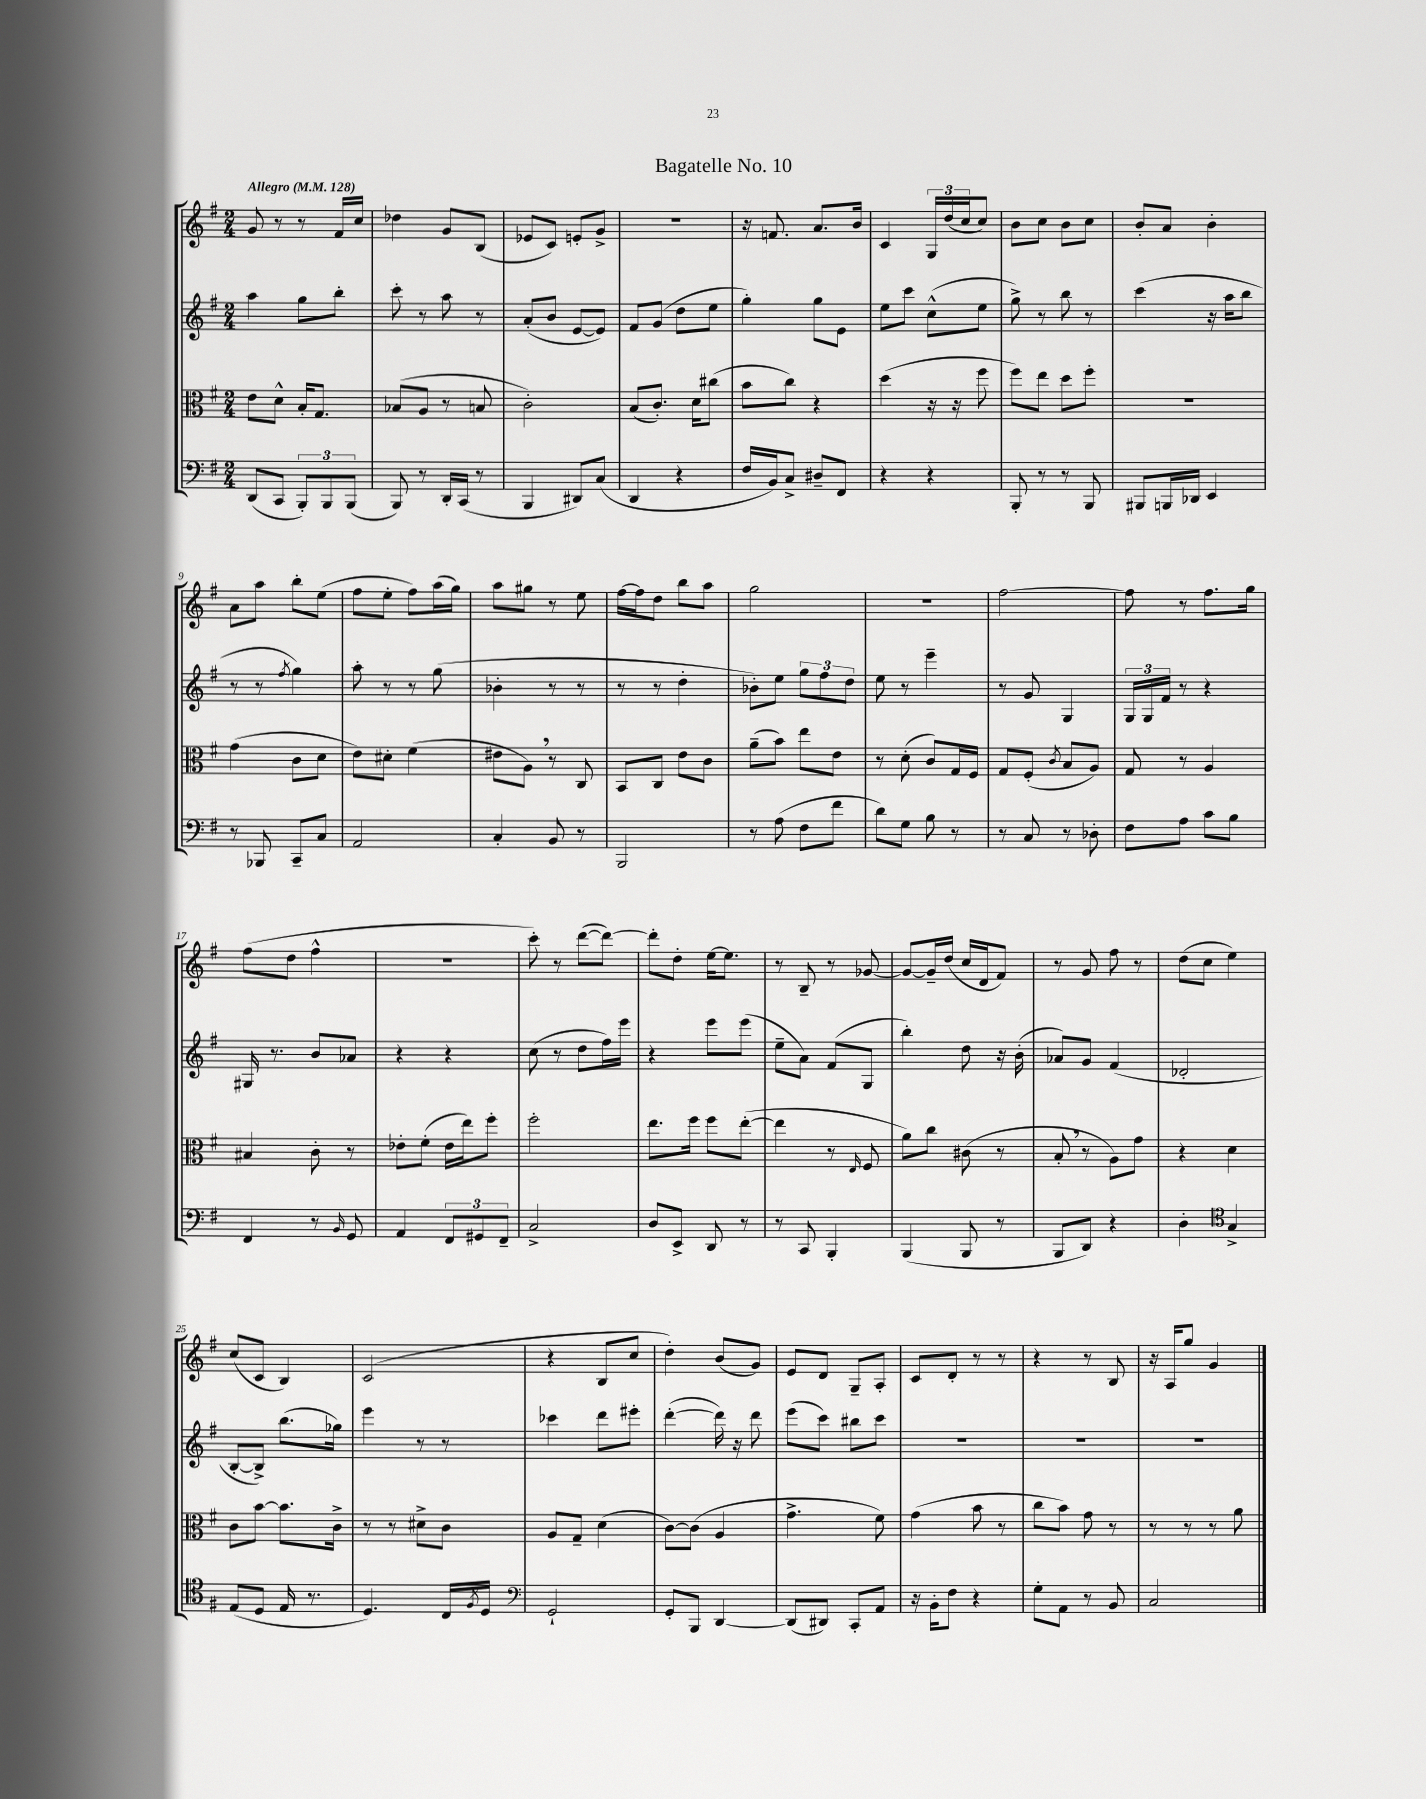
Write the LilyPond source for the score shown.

\header { title = "Bagatelle No. 10" }
<<
\new StaffGroup <<
\new Staff = "s0" {
    \clef treble \key g \major \numericTimeSignature \time 2/4 \tempo "Allegro" 4 = 128
    g'8 r8 r8 fis'16 c''16 |
    des''4 g'8 b8( |
    ees'8 c'8) e'8-. g'8-> |
    r2 |
    r16 f'8. a'8. b'16 |
    c'4 \tuplet 3/2 { g16 d''16( c''16 } c''8) |
    b'8 c''8 b'8 c''8 |
    b'8-. a'8 b'4-. |
    a'8 a''8 b''8-. e''8( |
    fis''8 e''8-. fis''8) a''16( g''16) |
    a''8 gis''8 r8 e''8 |
    fis''16~ fis''16 d''8 b''8 a''8 |
    g''2 |
    r2 |
    fis''2~ |
    fis''8 r8 fis''8. g''16 |
    fis''8( d''8 fis''4-^ |
    R2 |
    c'''8-.) r8 d'''8~( d'''8~) |
    d'''8-. d''8-. e''16~ e''8. |
    r8 b8-- r8 ges'8~ |
    ges'8~ ges'16-- d''16( c''16 d'16 fis'8) |
    r8 g'8 fis''8 r8 |
    d''8( c''8 e''4) |
    c''8( c'8 b4) |
    c'2( |
    r4 b8 c''8 |
    d''4-.) b'8( g'8) |
    e'8 d'8 g8-- a8-. |
    c'8 d'8-. r8 r8 |
    r4 r8 b8 |
    r16 a16 g''8 g'4 \bar "|." |
}
\new Staff = "s1" {
    \clef treble \key g \major \numericTimeSignature \time 2/4
    a''4 g''8 b''8-. |
    c'''8-. r8 a''8 r8 |
    a'8-.( b'8 e'8~ e'8) |
    fis'8 g'8( d''8 e''8 |
    g''4-.) g''8 e'8 |
    e''8 c'''8 c''8-^( e''8 |
    g''8->) r8 b''8 r8 |
    c'''4( r16 a''16 b''8 |
    r8 r8 \acciaccatura { fis''8 } g''4) |
    a''8-. r8 r8 g''8( |
    bes'4-. r8 r8 |
    r8 r8 d''4-. |
    bes'8-.) e''8 \tuplet 3/2 { g''8 fis''8 d''8 } |
    e''8 r8 e'''4-- |
    r8 g'8 g4 |
    \tuplet 3/2 { g16 g16 fis'16 } r8 r4 |
    gis16 r8. b'8 aes'8 |
    r4 r4 |
    c''8( r8 d''8 fis''16) e'''16 |
    r4 e'''8 e'''8( |
    e''8-- a'8) fis'8( g8 |
    b''4-.) d''8 r16 b'16-.( |
    aes'8) g'8 fis'4( |
    des'2-. |
    b8~-. b8->) b''8.( ges''16) |
    e'''4 r8 r8 |
    ces'''4 d'''8 eis'''8-. |
    d'''4~-.( d'''16) r16 d'''8 |
    e'''8( c'''8) bis''8 c'''8 |
    R2 |
    R2 |
    R2 \bar "|." |
}
\new Staff = "s2" {
    \clef alto \key g \major \numericTimeSignature \time 2/4
    e'8 d'8-^ b16-. g8. |
    bes8( a8 r8 b8 |
    c'2-.) |
    b8( c'8.-.) d'16 cis''8( |
    b'8 c''8) r4 |
    d''4( r16 r16 fis''8 |
    fis''8) e''8 d''8 fis''8-. |
    R2 |
    g'4( c'8 d'8 |
    e'8) dis'8-. fis'4( |
    eis'8 a8) \breathe r8 c8 |
    b,8 c8 e'8 c'8 |
    a'8--( b'8) e''8 e'8 |
    r8 d'8-.( c'8) g16 fis16 |
    g8 fis8-.( \acciaccatura { c'8 } b8 a8) |
    g8 r8 a4 |
    bis4 c'8-. r8 |
    ees'8-. fis'8-.( ees'16 e''16) fis''8-. |
    fis''2-. |
    e''8. fis''16 fis''8 e''8~-.( |
    e''4 r8 \grace { e16 } fis8 |
    a'8) c''8 cis'8( r8 |
    b8-. \breathe r8 a8) g'8 |
    r4 d'4 |
    c'8 b'8~ b'8. c'16-> |
    r8 r8 dis'8-> c'8 |
    a8 g8-- d'4( |
    c'8~) c'8( a4 |
    g'4.-> fis'8) |
    g'4( b'8 r8 |
    c''8 b'8) g'8 r8 |
    r8 r8 r8 a'8 \bar "|." |
}
\new Staff = "s3" {
    \clef bass \key g \major \numericTimeSignature \time 2/4
    d,8( c,8 \tuplet 3/2 { b,,8-.) b,,8 b,,8( } |
    b,,8) r8 d,16-. c,16( r8 |
    b,,4 dis,8) c8( |
    d,4 r4 |
    fis16 b,16) c8-> dis8-- fis,8 |
    r4 r4 |
    b,,8-. r8 r8 b,,8 |
    bis,,8 b,,16 des,16 e,4 |
    r8 bes,,8 c,8-- c8 |
    a,2 |
    c4-. b,8 r8 |
    b,,2 |
    r8 a8( fis8 fis'8 |
    d'8) g8 b8 r8 |
    r8 c8 r8 des8-. |
    fis8 a8 c'8 b8 |
    fis,4 r8 \grace { b,16 } g,8 |
    a,4 \tuplet 3/2 { fis,8 gis,8 fis,8-- } |
    c2-> |
    d8 e,8-> d,8 r8 |
    r8 c,8 b,,4-. |
    b,,4( b,,8 r8 |
    b,,8 d,8) r4 |
    d4-. \clef tenor g4-> |
    e8( d8 e16 r8. |
    d4.) c16 \acciaccatura { fis8 } d16 |
    \clef bass g,2-! |
    g,8-. b,,8 d,4~ |
    d,8( dis,8) c,8-. a,8 |
    r16 b,16-. fis8 r4 |
    g8-. a,8 r8 b,8 |
    c2 \bar "|." |
}
>>
>>
